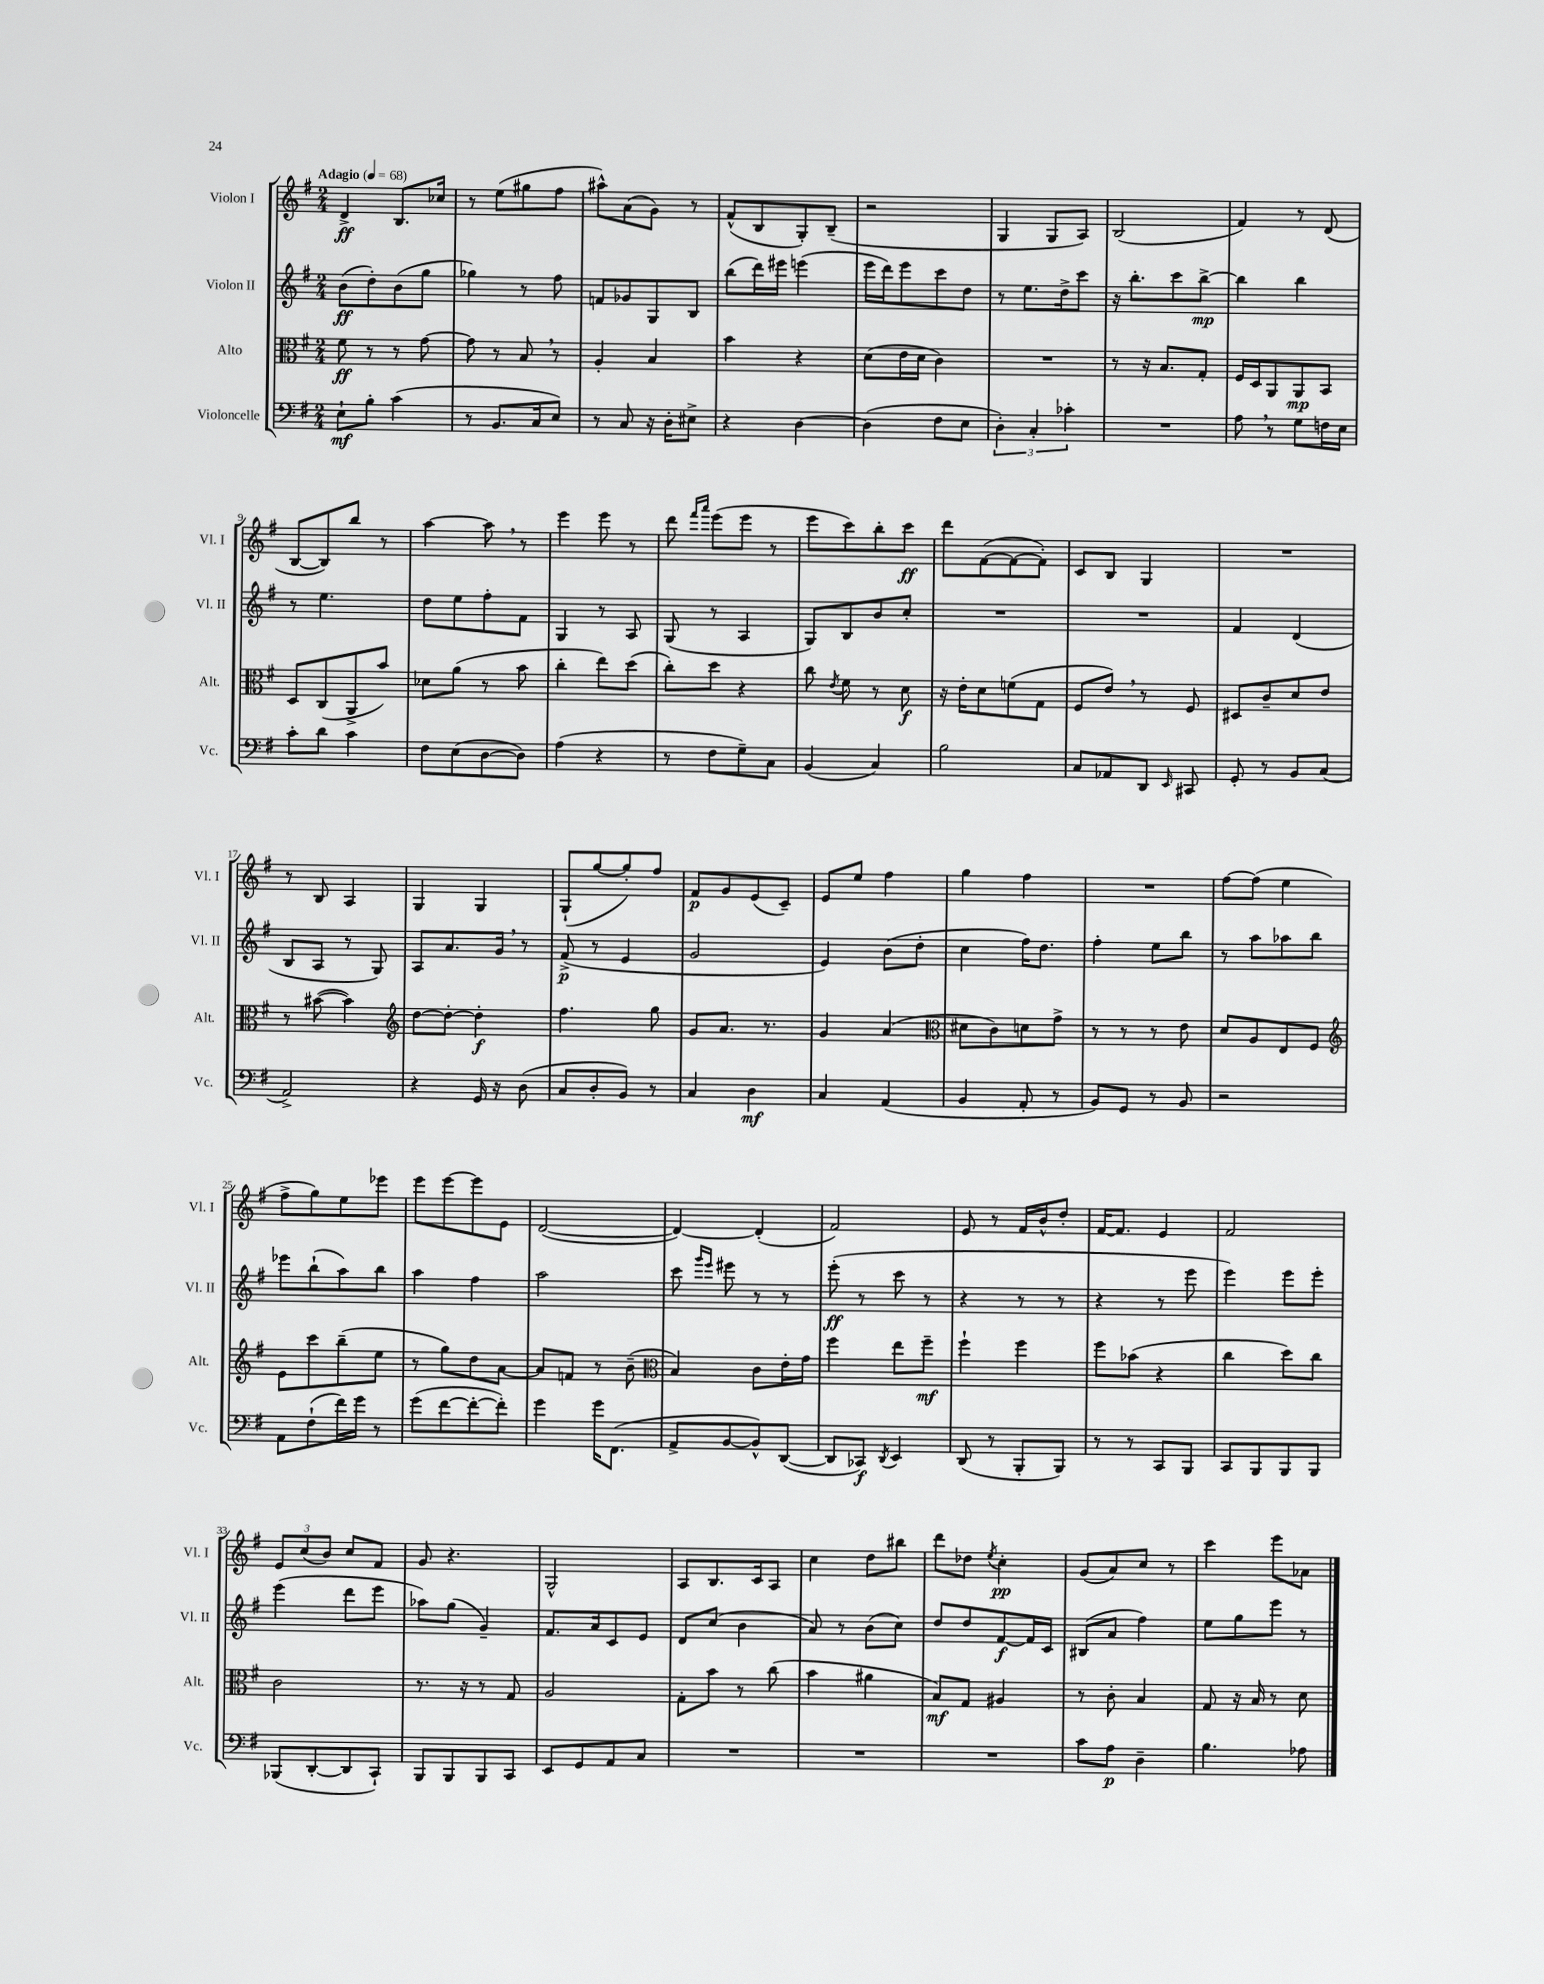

**kern	**kern	**kern	**kern
*staff4	*staff3	*staff2	*staff1
*clefF4	*clefC3	*clefG2	*clefG2
*k[f#]	*k[f#]	*k[f#]	*k[f#]
*M2/4	*M2/4	*M2/4	*M2/4
*MM68	*MM68	*MM68	*MM68
8E`	8f#	(8b	4d^
8B'	8r	8dd')	.
(4c	8r	(8b	8.B
.	[8g	8gg	.
.	.	.	16cc-
=	=	=	=
8r	8g]	4gg-)	8r
8.BB	8r	.	(8ee
.	8B	8r	8gg#
16C	.	.	.
8E)	8r	8ff#	8ff#
=	=	=	=
8r	4A'	8f	8aa#^^)
8C	.	8g-	(8a
16r	4B	8G	8g)
16D'	.	.	.
8E#^	.	8B	8r
=	=	=	=
4r	4b	(8bb	(8f#^^
.	.	16ddd)	8B
.	.	16eee#	.
[4D	4r	(4eee	8G')
.	.	.	(8B~
=	=	=	=
(4D]	(8d	16eee	2r
.	.	16ddd)	.
.	16e	8eee	.
.	16d	.	.
8F#	4c)	8ccc	.
8E	.	8dd	.
=	=	=	=
6D')	2r	8r	4G
.	.	8.ee	.
6C'	.	.	.
.	.	.	8G
.	.	16dd^	.
6c-'	.	.	.
.	.	8ccc	8A)
=	=	=	=
2r	8r	16r	(2B
.	.	8.bb'	.
.	16r	.	.
.	8.B	.	.
.	.	8ccc	.
.	8G'	[8bb^	.
=	=	=	=
8A	16F#	4bb]	4f#)
.	16D	.	.
8r	8AA	.	.
8G	8AA	4bb	8r
16F	8BB	.	(8d
16E	.	.	.
=	=	=	=
8c'	8D	8r	[8B
8d	(8C	4.ee	8B])
4c	8AA^	.	8bb
.	8b)	.	8r
=	=	=	=
8F#	8d-	8dd	[4aa
(8E	(8a	8ee	.
[8D	8r	8ff#'	8aa]
8D])	8b	8f#	8r
=	=	=	=
(4A	4cc'	4G	4eee
4r	8ee)	8r	8eee
.	(8dd	8A	8r
=	=	=	=
8r	8cc')	(8G	8ddd
.	.	.	16qqfff#
.	.	.	16qqaaa
8F#	8dd	8r	(8eee
8G~)	4r	4A	8eee
8C	.	.	8r
=	=	=	=
(4BB	8cc	8G)	8eee
.	8qe	.	.
.	8f#	8B	8ccc)
4C)	8r	8b	8bb'
.	8d	8cc'	8ccc
=	=	=	=
2B	16r	2r	8ddd
.	16e'	.	.
.	8d	.	([8f#
.	(8f	.	8f#_
.	8G	.	8f#'])
=	=	=	=
8C	8F#	2r	8c
8AA-	8e)	.	8B
8DD	8r	.	4G
16qqEE	.	.	.
8CC#	8F#	.	.
=	=	=	=
8GG'	8D#	4f#	2r
8r	8c~	.	.
8BB	8d	(4d	.
(8C	8e	.	.
=	=	=	=
2AA^)	8r	8B	8r
.	([8b#	8A	8B
.	4b#])	8r	4A
.	.	8G)	.
=	=	=	=
*	*clefG2	*	*
4r	[8dd	8A	4G
.	8dd'_	8.a	.
16GG	4dd']	.	4G
16r	.	16g	.
(8D	.	8r	.
=	=	=	=
8C	4.ff#	(8f#^	(8G`
8D'	.	8r	[8gg
8BB)	.	4e	8gg'])
8r	8gg	.	8ff#
=	=	=	=
4C	8g	2g	8f#
.	8.a	.	8g
4D	.	.	(8e
.	8.r	.	.
.	.	.	8c~)
=	=	=	=
4C	4g	4e)	8e
.	.	.	8ee
(4AA	(4a	(8b	4ff#
.	.	8dd'	.
=	=	=	=
*	*clefC3	*	*
4BB	8d#	4cc	4gg
.	8c)	.	.
8AA'	8d	16ff#)	4ff#
.	.	8.dd	.
8r	8g^	.	.
=	=	=	=
8BB)	8r	4ff#'	2r
8GG	8r	.	.
8r	8r	8ee	.
8BB	8e	8bb	.
=	=	=	=
2r	8d	8r	[8ff#
.	8A	8aa	(8ff#]
.	8E	8aa-	4ee
.	8F#	8bb	.
=	=	=	=
*	*clefG2	*	*
8AA	8e	8eee-	8ff#^
(8F#`	8ccc	(8bb`	8gg)
16f#)	(8bb~	8aa)	8ee
16g	.	.	.
8r	8ee	8bb	8eee-
=	=	=	=
(8g	8r	4aa	8eee
[8f#	8gg)	.	[8eee
8f#'_	8dd	4ff#	8eee]
8f#'])	[8a	.	8e
=	=	=	=
4g	8a]	2aa	([2d
.	8f	.	.
16g	8r	.	.
(8.FF#	.	.	.
.	(8b~	.	.
=	=	=	=
*	*clefC3	*	*
8AA^	4B)	8ccc	4d_)
.	.	16qqggg	.
.	.	16qqeee	.
[8BB	.	8eee#	.
8BB^^])	8c	8r	(4d']
([8DD	16e'	8r	.
.	16g	.	.
=	=	=	=
8DD]	4ff#	(8eee'	2f#)
8CC-)	.	8r	.
8qDD	.	.	.
4EE	8ee	8ccc	.
.	8ff#~	8r	.
=	=	=	=
(8DD	4ff#`	4r	8e
8r	.	.	8r
8BBB'	4ff#	8r	16f#
.	.	.	16b^^
8BBB)	.	8r	8dd'
=	=	=	=
8r	8ff#	4r	[16f#
.	.	.	8.f#]
8r	(8b-	.	.
8CC	4r	8r	4e
8BBB	.	8eee	.
=	=	=	=
8CC	4cc	4eee)	2f#
8BBB	.	.	.
8BBB	8dd)	8eee	.
8BBB	8cc	8eee'	.
=	=	=	=
(8BBB-	2c	(4eee	12e
.	.	.	(12cc
[8DD'	.	.	.
.	.	.	12b)
8DD]	.	8ddd	8cc
8CC`)	.	8eee	8f#
=	=	=	=
8BBB	8.r	8aa-)	8g
8BBB	.	(8gg	4.r
.	16r	.	.
8BBB	8r	4g~)	.
8CC	8G	.	.
=	=	=	=
8EE	2A	8.f#	2G^^
8GG	.	.	.
.	.	16a	.
8AA	.	8c	.
8C	.	8e	.
=	=	=	=
2r	8G'	8d	8A
.	8b	(8cc	8.B
.	8r	4b	.
.	.	.	16c
.	(8cc	.	8A
=	=	=	=
2r	4b	8a)	4cc
.	.	8r	.
.	4a#	(8b	8dd
.	.	8cc)	8bb#
=	=	=	=
2r	8B)	8dd	8ddd
.	8G	8dd	8dd-
.	.	.	8qee
.	4A#	[8f#	4cc'
.	.	16f#]	.
.	.	16c	.
=	=	=	=
8c	8r	(8B#	(8g
8A	8c'	8a	8a)
4D~	4B	4ff#)	8cc
.	.	.	8r
=	=	=	=
4.B	8G	8ee	4ccc
.	16r	8gg	.
.	16B	.	.
.	8r	8eee	8eee
8A-	8d	8r	8a-
==	==	==	==
*-	*-	*-	*-
